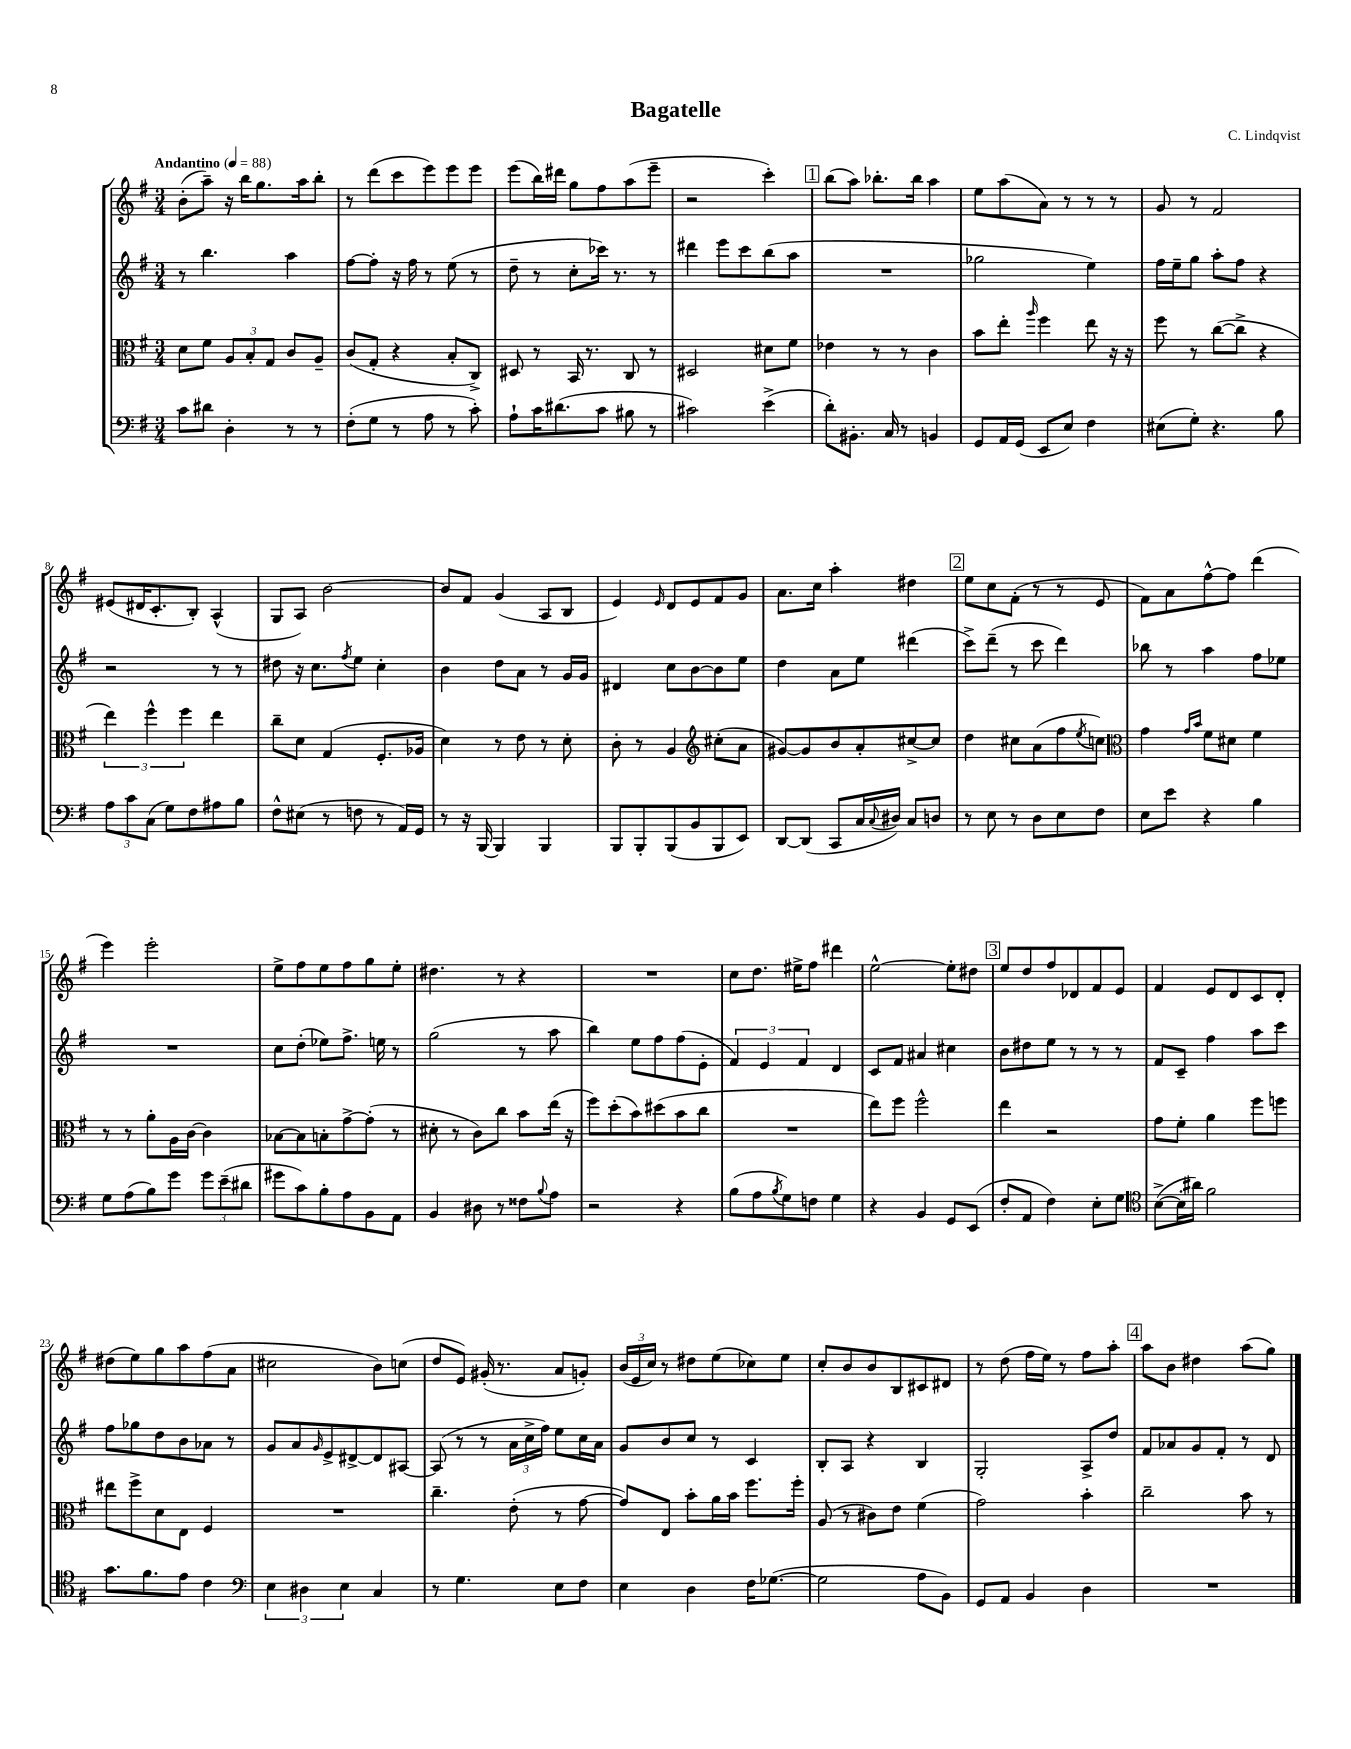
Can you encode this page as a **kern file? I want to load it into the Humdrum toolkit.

**kern	**kern	**kern	**kern
*staff4	*staff3	*staff2	*staff1
*clefF4	*clefC3	*clefG2	*clefG2
*k[f#]	*k[f#]	*k[f#]	*k[f#]
*M3/4	*M3/4	*M3/4	*M3/4
*MM88	*MM88	*MM88	*MM88
8c\L	8d\L	8r	(8b'\L
8d#\J	8f#\J	4.bb\	8aa~\J)
4D'\	12A/L	.	16r
.	.	.	16bb\LK
.	12B'/	.	.
.	.	.	8.gg\
.	12G/J	.	.
8r	8c/L	4aa\	.
.	.	.	16aa\k
8r	8A~/J	.	8bb'\J
=	=	=	=
(8F#'\L	(8c/L	[8ff#\L	8r
8G\J	8G'/J	8ff#'\]J	(8ddd\L
8r	4r	16r	8ccc\
.	.	16ff#\	.
8A\	.	8r	8eee\)
8r	8B'/L	(8ee\	8eee\
8c'\)	8C^/J)	8r	8eee\J
=	=	=	=
8A`\L	8D#/	8dd~\	(8eee\L
16c\K	8r	8r	16bb\L)
(8.d#\	.	.	16ddd#\JJ
.	16BB/	8cc'\L	8gg\L
.	8.r	.	.
8c\J	.	16ccc-\Jk)	8ff#\
.	.	8.r	.
8B#\	8C/	.	(8aa\
8r	8r	8r	8eee~\J
=	=	=	=
2c#\)	2D#/	4ddd#\	2r
.	.	8eee\L	.
.	.	8ccc\	.
(4e^\	8d#\L	(8bb\	4ccc'\)
.	8f#\J	8aa\J	.
=	=	=	=
8d'\L)	4e-\	2.r	(8bb\L
8.BB#'\J	.	.	8aa\J)
.	8r	.	8.bb-'\L
16C/	.	.	.
8r	8r	.	.
.	.	.	16bb-\Jk
4BB/	4c\	.	4aa\
=	=	=	=
8GG/L	8b\L	2gg-\	8ee\L
16AA/L	8ee'\J	.	(8aa\
(16GG/JJ	.	.	.
.	16qqaa/	.	.
8EE/L	4ff#\	.	8a\J)
8E/J)	.	.	8r
4F#\	8ee\	4ee\)	8r
.	16r	.	8r
.	16r	.	.
=	=	=	=
(8E#\L	8ff#\	16ff#\LL	8g/
.	.	16ee~\J	.
8G'\J)	8r	8gg\J	8r
4.r	([8cc\L	8aa'\L	2f#/
.	8cc^\]J	8ff#\J	.
.	4r	4r	.
8B\	.	.	.
=	=	=	=
12A\L	6ee\)	2r	(8e#/L
12c\	.	.	.
.	.	.	16d#/K
(12C\J	6ff#^^\	.	.
.	.	.	8.c'/
8G\L)	.	.	.
.	6ff#\	.	.
8F#\	.	.	8B'/J)
8A#\	4ee\	8r	(4A^^/
8B\J	.	8r	.
=	=	=	=
8F#^^\L	8cc~\L	8dd#\	8G/L
(8E#\J	8d\J	16r	8A/J)
.	.	8.cc\L	.
8r	(4G/	.	[2b\
.	.	8qff#/	.
8F\	.	8ee\J	.
8r	8.F#'/L	4cc'\	.
16AA/LL)	.	.	.
16GG/JJ	16A-/Jk	.	.
=	=	=	=
8r	4d\)	4b\	8b/]L
16r	.	.	8f#/J
[16BBB/	.	.	.
4BBB/]	8r	8dd\L	(4g/
.	8e\	8a\J	.
4BBB/	8r	8r	8A/L
.	8d'\	16g/LL	8B/J
.	.	16g/JJ	.
=	=	=	=
8BBB/L	8c'\	4d#/	4e/)
8BBB'/	8r	.	.
.	.	.	16qqe/
(8BBB/	4A/	8cc\L	8d/L
8BB/	.	[8b\	8e/
*	*clefG2	*	*
8BBB/	(8cc#'\L	8b\]	8f#/
8EE/J)	8a\J	8ee\J	8g/J
=	=	=	=
[8DD/L	[8g#/L)	4dd\	8.a\L
(8DD/]J	8g#/]	.	.
.	.	.	16cc\Jk
8CC/L	8b/	8a\L	4aa'\
16C/L	8a'/	8ee\J	.
8qqC/	.	.	.
16D#/JJ)	.	.	.
8C/L	[8cc#^/	(4ddd#\	4dd#\
8D/J	8cc#/]J	.	.
=	=	=	=
8r	4dd\	8ccc^\L)	8ee\L
8E\	.	(8ddd~\J	8cc\
8r	8cc#\L	8r	(8f#'\J
8D\L	(8a\	8ccc\	8r
8E\	8ff#\	4ddd\)	8r
.	8qee/	.	.
8F#\J	8cc\J)	.	8e/
=	=	=	=
*	*clefC3	*	*
8E\L	4g\	8bb-\	8f#\L)
8e\J	.	8r	8a\
.	16qqg/LL	.	.
.	16qqb/JJ	.	.
4r	8f#\L	4aa\	[8ff#^^\
.	8d#\J	.	8ff#\]J
4B\	4f#\	8ff#\L	(4ddd\
.	.	8ee-\J	.
=	=	=	=
8G\L	8r	2.r	4eee\)
(8A\	8r	.	.
8B\)	8a'\L	.	2eee'\
8g\J	16A\L	.	.
.	[16c\JJ	.	.
12g\L	4c\]	.	.
(12e~\	.	.	.
12d#\J	.	.	.
=	=	=	=
8g#\L	[8B-\L	8cc\L	8ee^\L
8c\)	8B-\]	(8dd'\J	8ff#\
8B'\	8B'\	8ee-\L)	8ee\
8A\	[8g^\	8.ff#^\J	8ff#\
8BB\	(8g'\]J	.	8gg\
.	.	16ee\	.
8AA\J	8r	8r	8ee'\J
=	=	=	=
4BB/	8d#'\	(2gg\	4.dd#\
.	8r	.	.
8D#\	8c\L)	.	.
8r	8cc\J	.	8r
8F##\L	8b\L	8r	4r
8qqB/	.	.	.
8A\J	(16ee\Jk	8aa\	.
.	16r	.	.
=	=	=	=
2r	8ff#\L)	4bb\)	2.r
.	(8dd'\	.	.
.	8b\)	8ee\L	.
.	(8dd#\	8ff#\	.
4r	8b\	(8ff#\	.
.	8cc\J	8e'\J	.
=	=	=	=
(8B\L	2.r	6f#/)	8cc\L
8A\	.	.	8.dd\J
.	.	6e/	.
8qB/	.	.	.
8G\)	.	.	.
.	.	.	16ee#^\LK
.	.	6f#/	.
8F\J	.	.	8ff#\J
4G\	.	4d/	4ddd#\
=	=	=	=
4r	8ee\L)	8c/L	[2ee^^\
.	8ff#\J	8f#/J	.
4BB/	2ff#^^\	4a#/	.
8GG/L	.	4cc#\	8ee'\]L
(8EE/J	.	.	8dd#\J
=	=	=	=
8F#'/L	4ee\	8b\L	8ee/L
8AA/J	.	8dd#\	8dd/
4F#\)	2r	8ee\J	8ff#/
.	.	8r	8d-/
8E'\L	.	8r	8f#/
8G\J	.	8r	8e/J
=	=	=	=
*clefC4	*	*	*
([8B^\L	8g\L	8f#/L	4f#/
16B'\]L	8f#'\J	8c~/J	.
16a#\JJ)	.	.	.
2f#\	4a\	4ff#\	8e/L
.	.	.	8d/
.	8ff#\L	8aa\L	8c/
.	8ff\J	8ccc\J	8d'/J
=	=	=	=
8.g\L	8ee#\L	8ff#\L	(8dd#\L
.	8ff#^\	8gg-\	8ee\)
8.f#\	.	.	.
.	8d\	8dd\	8gg\
8e\J	8E\J	8b\	8aa\
4c\	4F#/	8a-\J	(8ff#\
.	.	8r	8a\J
=	=	=	=
*clefF4	*	*	*
6E\	2.r	8g/L	2cc#\
.	.	8a/	.
6D#\	.	.	.
.	.	16qqg/	.
.	.	8e^/	.
6E\	.	.	.
.	.	[8d#^/	.
4C/	.	8d#/]	8b\L)
.	.	[8A#/J	(8cc\J
=	=	=	=
8r	4.cc~\	(8A#/]	8dd/L
4.G\	.	8r	8e/J)
.	.	8r	(16g#'/
.	.	.	8.r
.	(8e'\	24a\LL	.
.	.	24cc^\	.
.	.	24ff#\JJ)	.
8E\L	8r	8ee\L	8a/L
8F#\J	[8g\	16cc\L	8g'/J)
.	.	16a\JJ	.
=	=	=	=
4E\	8g/]L)	8g/L	(24b/LL
.	.	.	24e/
.	.	.	24cc/JJ)
.	8E/J	8b/	8r
4D\	8b'\L	8cc/J	8dd#\L
.	16a\L	8r	(8ee\
.	16b\JJ	.	.
16F#\LK	8.ff#\L	4c/	8cc-\)
([8.G-\J	.	.	.
.	.	.	8ee\J
.	16ff#'\Jk	.	.
=	=	=	=
2G-\]	(8A/	8B'/L	8cc'/L
.	8r	8A/J	8b/
.	8c#\L)	4r	8b/
.	8e\J	.	8B/
8A\L	(4f#\	4B/	8c#/
8BB\J)	.	.	8d#/J
=	=	=	=
8GG/L	2g\)	2G'/	8r
8AA/J	.	.	(8dd\
4BB/	.	.	16ff#\LL
.	.	.	16ee\JJ)
.	.	.	8r
4D\	4b'\	8A^/L	8ff#\L
.	.	8dd/J	8aa'\J
=	=	=	=
2.r	2cc~\	8f#/L	8aa\L
.	.	8a-/	8b\J
.	.	8g/	4dd#\
.	.	8f#'/J	.
.	8b\	8r	(8aa\L
.	8r	8d/	8gg\J)
==	==	==	==
*-	*-	*-	*-
